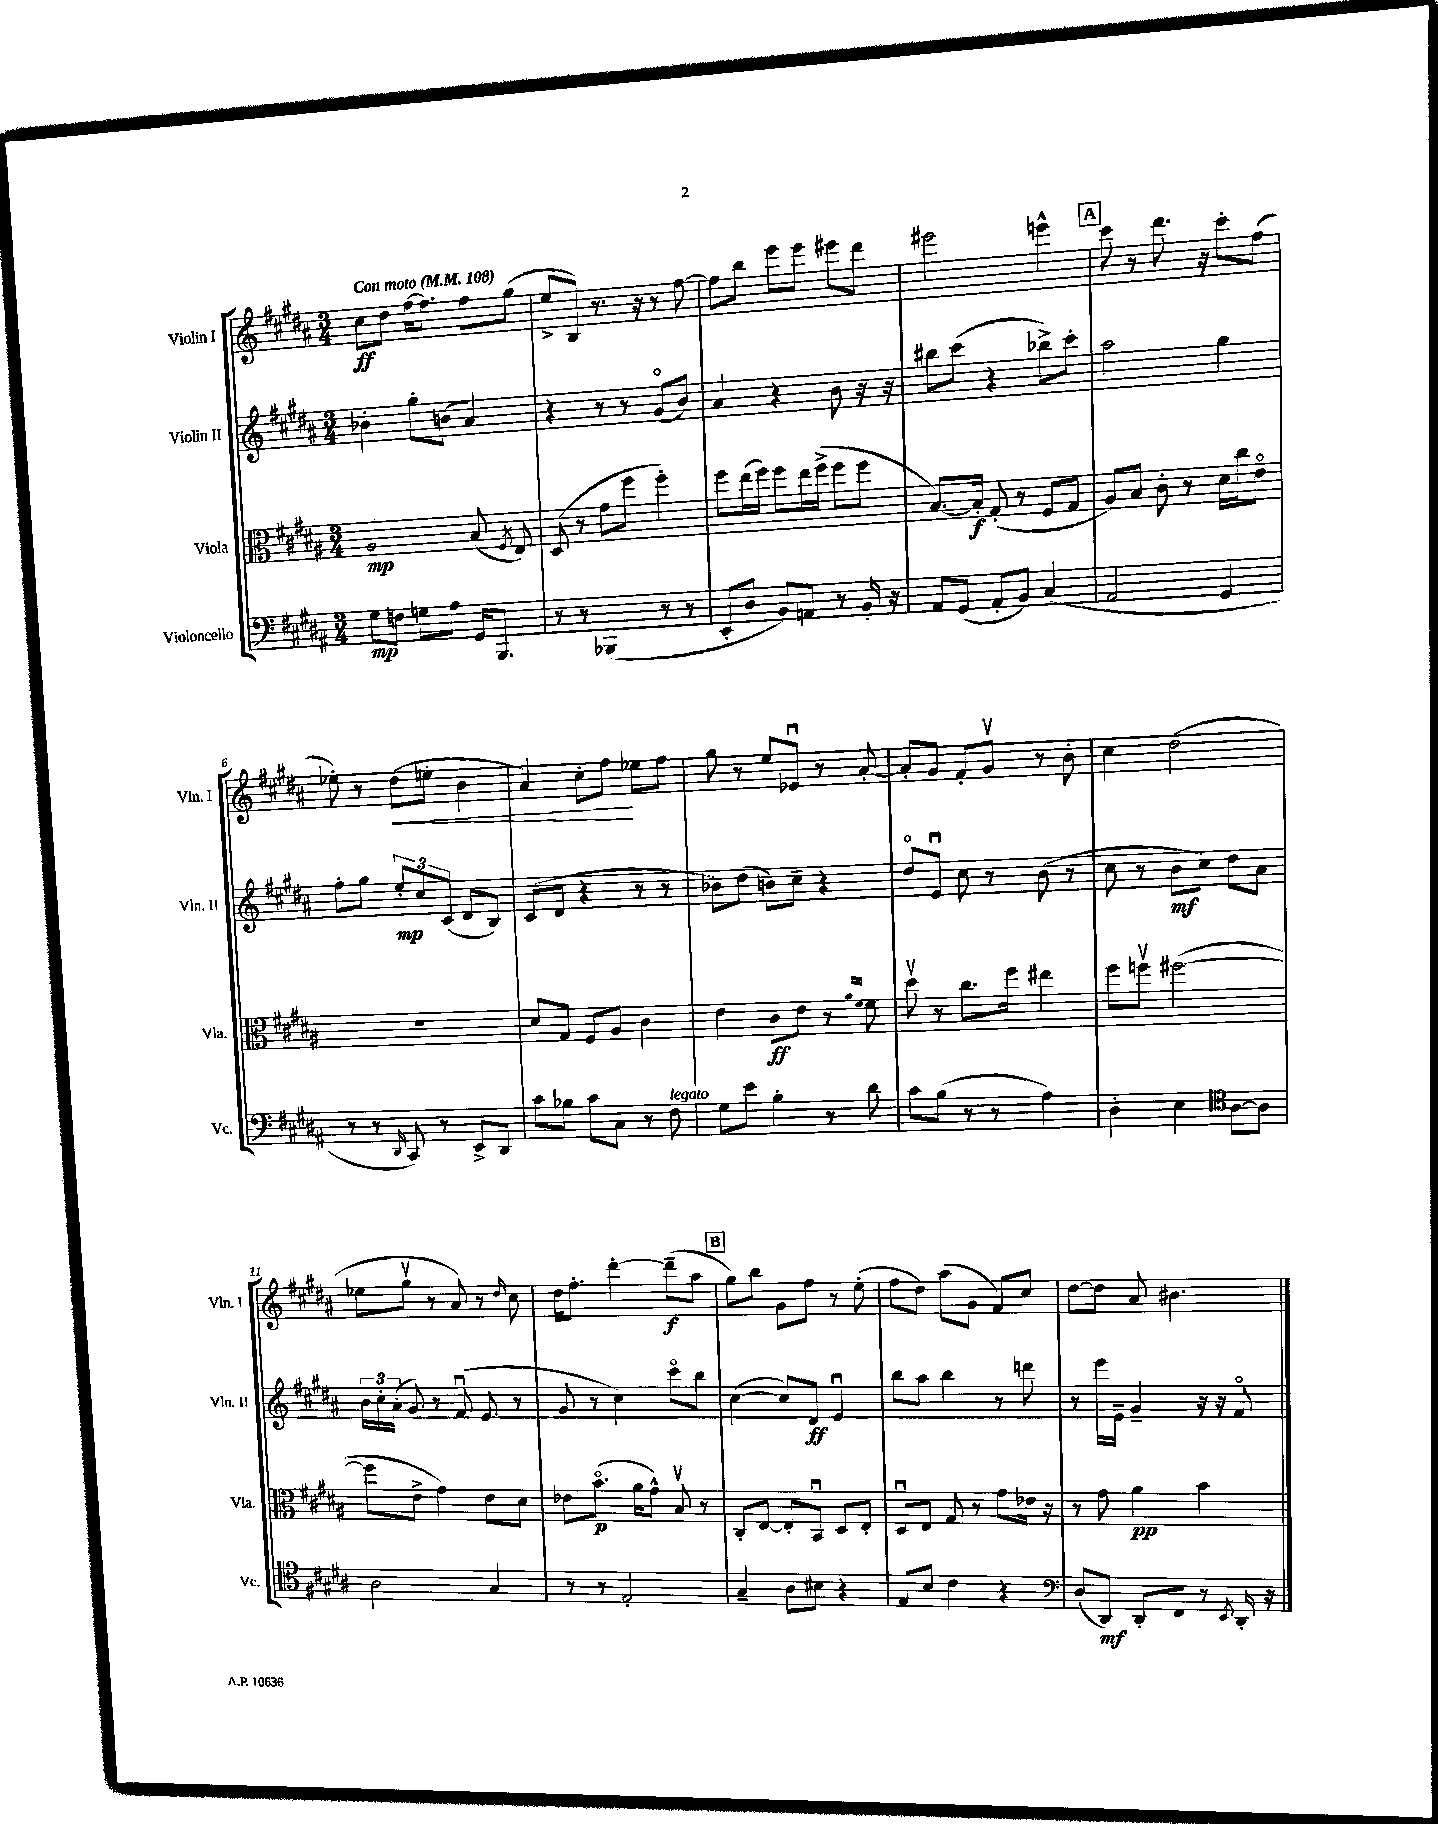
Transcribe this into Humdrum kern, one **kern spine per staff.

**kern	**kern	**kern	**kern
*staff4	*staff3	*staff2	*staff1
*clefF4	*clefC3	*clefG2	*clefG2
*k[f#c#g#d#a#]	*k[f#c#g#d#a#]	*k[f#c#g#d#a#]	*k[f#c#g#d#a#]
*M3/4	*M3/4	*M3/4	*M3/4
*MM108	*MM108	*MM108	*MM108
8G#	2A#	4b-'	8cc#
8F	.	.	8dd#
8G	.	8gg#'	[16ff#
.	.	.	8.ff#]
8A#	.	(8b	.
16GG#	(8B	4a#)	8ff#
8.BBB	.	.	.
.	8qF#	.	.
.	8E)	.	(8gg#
=	=	=	=
8r	(8D#	4r	8ee^
8r	8r	.	8B)
(4BBB-	8g#	8r	8.r
.	8ff#	8r	.
.	.	.	16r
8r	4ff#')	(8g#o	8r
8r	.	8b)	[8ff#
=	=	=	=
8EE'	8ff#	4a#	8ff#]
8D#	(16ee	.	8bb
.	16ff#)	.	.
8BB)	8ff#	4r	8eee
8AA	16ee	.	8eee
.	(16ff#^	.	.
8r	8ff#	8b	8eee#
16BB'	8ff#	16r	8ddd#
16r	.	16r	.
=	=	=	=
8AA#	[8.B)	8bb#	2eee#
(8GG#	.	(8ccc#	.
.	16B']	.	.
8AA#'	(8G#'	4r	.
8BB)	8r	.	.
(4C#	8F#	8bb-^)	4eee^^
.	8G#	8ccc#'	.
=	=	=	=
2AA#	8A#)	2aa#	8ccc#
.	8B	.	8r
.	8c#'	.	8.ddd#
.	8r	.	.
.	.	.	16r
4GG#	16d#	4gg#	8ccc#'
.	16cc#	.	.
.	8eo	.	(8ff#
=	=	=	=
8r	2.r	8ff#'	8ee-')
8r	.	8gg#	8r
16qqDD#	.	.	.
8CC#)	.	12ee'	(8dd#
.	.	12cc#	.
8r	.	.	8ee'
.	.	(12c#	.
8EE^	.	8d#	4b
8DD#	.	8B)	.
=	=	=	=
8c#	8d#	(8c#	4a#)
8B-	8G#	8d#	.
8c#	8F#	4r	8cc#'
8C#	8A#	.	8ff#
8r	4c#	8r	8ee-
8F#	.	8r	8ff#
=	=	=	=
8G#	4e	8b-)	8gg#
8e	.	(8dd#	8r
4B'	8c#	8b)	8ee
.	8e	8cc#~	8e-u
8r	8r	4r	8r
.	16qqa#	.	.
.	16qqf#	.	.
8d#	8f#	.	[8a#'
=	=	=	=
8c#	8dd#v	8dd#o	8a#']
(8B	8r	8eu	8g#
8r	8.cc#	8cc#	8f#'
8r	.	8r	8g#v
.	16ff#	.	.
4A#)	4ee#	(8b	8r
.	.	8r	8b'
=	=	=	=
4D#'	8ff#	8cc#	4cc#
.	8ffv	8r	.
4E	([2ff#	8b	(2dd#
.	.	8cc#)	.
*clefC4	*	*	*
[8A#	.	8dd#	.
8A#]	.	8a#	.
=	=	=	=
2A#	8ff#]	24b	8ee-
.	.	24cc#'	.
.	.	(24a#'	.
.	8e^	8g#)	8gg#v
.	4g#)	8r	8r
.	.	(8f#u	8a#)
4G#	8e	8e	8r
.	.	.	16qqdd#
.	8d#	8r	8cc#
=	=	=	=
8r	8e-	8g#	16dd#
.	.	.	8.ff#'
8r	(8.bo	8r	.
2E'	.	4cc#)	[4ddd#'
.	16a#	.	.
.	8g#^^)	.	.
.	8Bv	8ccc#o	(8ddd#~]
.	8r	8bb	8aa#
=	=	=	=
4G#~	8C#'	([4cc#	8gg#)
.	[8E	.	8bb
8A#	8E']	8cc#])	8g#
8B#	8BBu	8d#	8ff#
4r	8D#	4eu	8r
.	8E'	.	(8ee'
=	=	=	=
8E	8D#u	8bb	8ff#
8B	8E	8aa#	8dd#)
4c#	8G#	4bb	(8aa#
.	8r	.	8g#
4r	8g#	8r	8f#)
.	16e-	8ddd	8cc#
.	16r	.	.
=	=	=	=
*clefF4	*	*	*
(8D#	8r	8r	[8dd#
8DD#)	8g#	16eee	8dd#]
.	.	16e~	.
8DD#'	4a#	4g#~	8a#
8FF#	.	.	4.b#
8r	4b	16r	.
.	.	16r	.
8qEE	.	.	.
16DD#'	.	8f#o	.
16r	.	.	.
==	==	==	==
*-	*-	*-	*-
